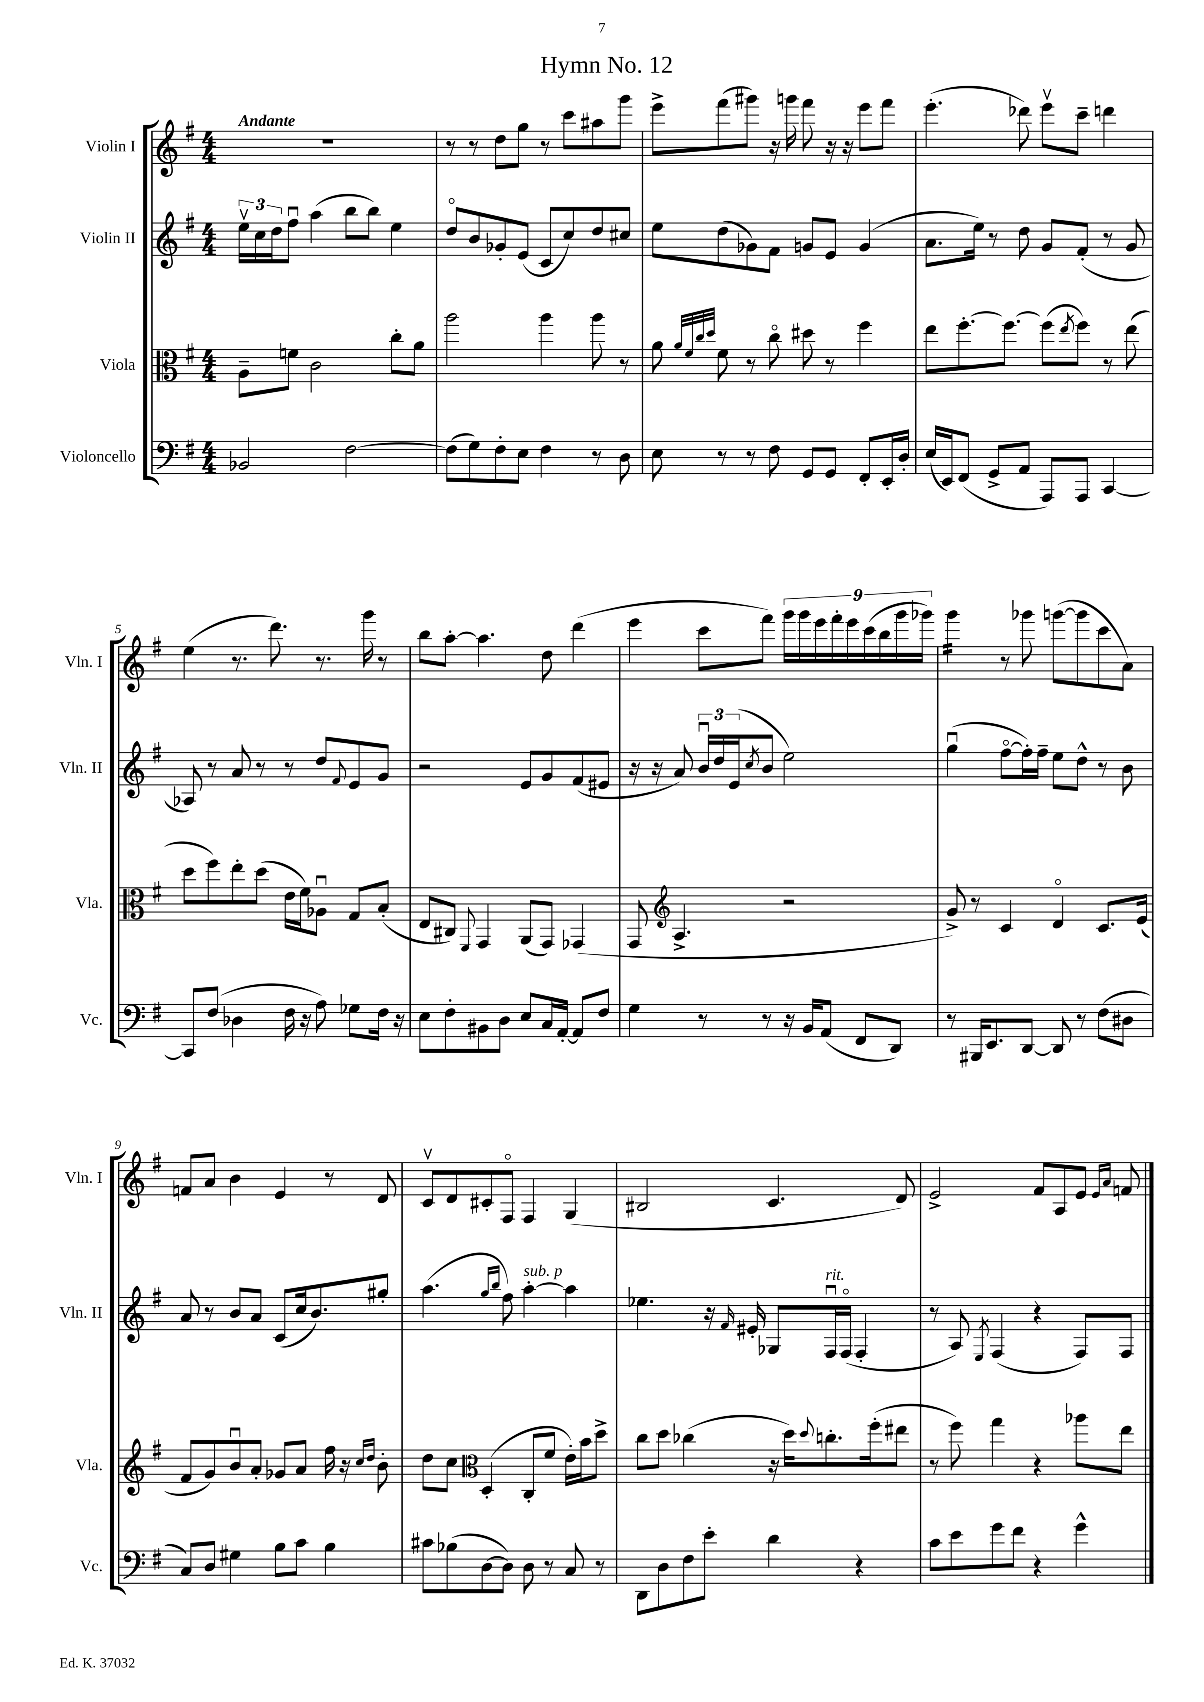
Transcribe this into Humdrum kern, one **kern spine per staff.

**kern	**kern	**kern	**kern
*part4	*part3	*part2	*part1
*staff4	*staff3	*staff2	*staff1
*I"Violoncello	*I"Viola	*I"Violin II	*I"Violin I
*I'Vc.	*I'Vla.	*I'Vln. II	*I'Vln. I
*clefF4	*clefC3	*clefG2	*clefG2
*k[f#]	*k[f#]	*k[f#]	*k[f#]
*M4/4	*M4/4	*M4/4	*M4/4
=1	=1	=1	=1
!	!	!	!LO:TX:a:B:t=Andante
2BB-X/	8A~\L	24eev\LL	1r
.	.	24cc\	.
.	.	24dd\J	.
.	8fn\J	8ff#u\J	.
.	2c\	(4aa\	.
[2F#\	.	8bb\L	.
.	.	8bb\J)	.
.	8cc'\L	4ee\	.
.	8a\J	.	.
=2	=2	=2	=2
(8F#\L]	2aa\	8dd/L	8r
8G\)	.	8b/	8r
8F#'\	.	8g-X'/	8dd\L
8E\J	.	(8e/J	8gg\J
4F#\	4aa\	8c/L	8r
.	.	8cc/)	8ccc\L
8r	8aa\	8dd/	8aa#X\
8D\	8r	8cc#X/J	8ggg\J
=3	=3	=3	=3
8E\	8a\	8ee\L	8eee^\L
.	32qqa/LLL	.	.
.	32qqf#/	.	.
.	32qqcc/	.	.
.	32qqdd/JJJ	.	.
8r	8f#\	(8dd\	(8fff#\
8r	8r	8g-X\)	8ggg#X\J)
8F#\	8cc\	8f#\J	16r
.	.	.	16gggn\
8GG/L	8dd#X\	8gn/L	8fff#\
8GG/J	8r	8e/J	16r
.	.	.	16r
8FF#'/L	4ff#\	(4g/	8eee\L
16EE'/L	.	.	8fff#\J
16D'/JJ	.	.	.
=4	=4	=4	=4
(16E/LL	8ee\L	8.a\L	(4.eee'\
16EE/J)	.	.	.
(8FF#/J	[8.ff#'\	.	.
.	.	16ee\Jk)	.
8GG^/L	.	8r	.
.	8.ff#\J_	.	.
8AA/J	.	8dd\	8ddd-X\)
8AAA/L)	(8ff#\L]	8g/L	8eeev\L
.	8qee/	.	.
8AAA/J	8ff#\J)	(8f#'/J	8ccc~\J
[4CC/	8r	8r	4dddn\
.	(8ee\	8g/	.
!!LO:LB:g=z
=5	=5	=5	=5
8CC/L]	8dd\L	8A-X/)	(4ee\
(8F#/J	8ff#\)	8r	.
4D-X\	8ee'\	8a/	8.r
.	(8dd\J	8r	.
.	.	.	8.ddd\)
16F#\	16e\LL	8r	.
16r	16f#\J)	.	.
8A\)	8A-Xu\J	8dd/L	8.r
.	.	8qqf#/	.
8G-X\L	8G/L	8e/	.
.	.	.	16ggg\
16F#\Jk	(8B'/J	8g/J	8r
16r	.	.	.
=6	=6	=6	=6
8E\L	8E/L	2r	8bb\L
8F#'\	8C#X/J)	.	[8aa'\J
.	8qqFF#/	.	.
8BB#X\	4GG/	.	4.aa\]
8D\J	.	.	.
8E/L	(8AA/L	8e/L	.
16C/L	8GG/J)	8g/	8dd\
[16AA'/JJ	.	.	.
8AA/L]	(4GG-X/	(8f#/	(4ddd\
8F#/J	.	8e#X/J	.
=7	=7	=7	=7
4G\	8GG/	16r	4eee\
.	.	16r	.
*	*clefG2	*	*
.	4.A^/	8a/)	.
8r	.	24bu/LL	8ccc\L
.	.	24dd/	.
.	.	(24e/J	.
.	.	8qcc/	.
8r	.	8b/J	8fff#\J)
16r	2r	2ee\)	18ggg\LL
.	.	.	18ggg\
16BB/KL	.	.	.
.	.	.	18eee\
(8AA/J	.	.	.
.	.	.	18fff#'\
.	.	.	18eee\
8FF#/L	.	.	.
.	.	.	(18ccc\
.	.	.	18bb\
8DD/J)	.	.	.
.	.	.	18ggg\
.	.	.	18ggg-X\JJ)
=8	=8	=8	=8
*	*	*	*tremolo
8r	8g^/)	(4ggu\	16ggg\LL
.	.	.	16ggg\
16BBB#X/KL	8r	.	16ggg\
8.EE/	.	.	16ggg\JJ
*	*	*	*Xtremolo
.	4c/	[8ff#\L	8r
[8DD/J	.	16ff#'\L])	8ggg-X\
.	.	16ff#~\JJ	.
8DD/]	4d/	8ee\L	([8gggn\L
8r	.	8dd^^\J	8ggg\]
(8F#\L	8.c/L	8r	8ccc\
8D#X\J	.	8b\	8a\J)
.	(16e/Jk	.	.
!!LO:LB:g=z
=9	=9	=9	=9
8C/L)	8f#/L	8a/	8fn/L
8D/J	8g/)	8r	8a/J
4G#X\	8bu/	8b/L	4b\
.	8a'/J	8a/J	.
8B\L	8g-X/L	(8c/L	4e/
8c\J	8a/J	16cc/k	.
.	.	8.b/)	.
4B\	16ff#\	.	8r
.	16r	.	.
.	16qqcc/LL	.	.
.	16qqdd/JJ	.	.
.	8b'\	8gg#X'/J	8d/
=10	=10	=10	=10
8c#X\L	8dd\L	(4.aa\	8cv/L
(8B-X\	8cc\J	.	8d/
*	*clefC3	*	*
[8D\	(4D'/	.	8c#X'/
.	.	16qqgg/LL	.
.	.	16qqbb/JJ	.
8D\J])	.	8ff#\)	8F#/J
!	!	!LO:TX:a:i:t=sub. p	!
8D\	8C'/L	[4aa'\	4F#/
8r	8f#/J	.	.
8C/	16e'\LL)	4aa\]	(4G/
.	16b\J	.	.
8r	8dd^\J	.	.
=11	=11	=11	=11
8DD\L	8cc\L	4.ee-X\	2B#X/
8D\	8dd\J	.	.
8F#\	(4cc-X\	.	.
8e'\J	.	16r	.
.	.	16qqf#/	.
.	.	16e#X'/	.
4d\	16r	8G-X/L	4.c/
.	16dd\KL)	.	.
.	8qqdd/	.	.
!	!	!LO:TX:a:i:t=rit.	!
.	8.ccn'\	16F#u/L	.
.	.	(16F#/JJ	.
4r	.	4F#'/	.
.	(16ff#'\k	.	.
.	8ee#X\J	.	8d/)
=12	=12	=12	=12
8c\L	8r	8r	2e^/
8e\	8ff#\)	8A/)	.
.	.	8qE/	.
8g\	4gg\	(4F#/	.
8f#\J	.	.	.
4r	4r	4r	8f#/L
.	.	.	8A/
4g^^\	8aa-X\L	8F#/L)	8e/J
.	.	.	16qqe/LL
.	.	.	16qqa/JJ
.	8ee\J	8F#/J	8fn/
==	==	==	==
*-	*-	*-	*-
